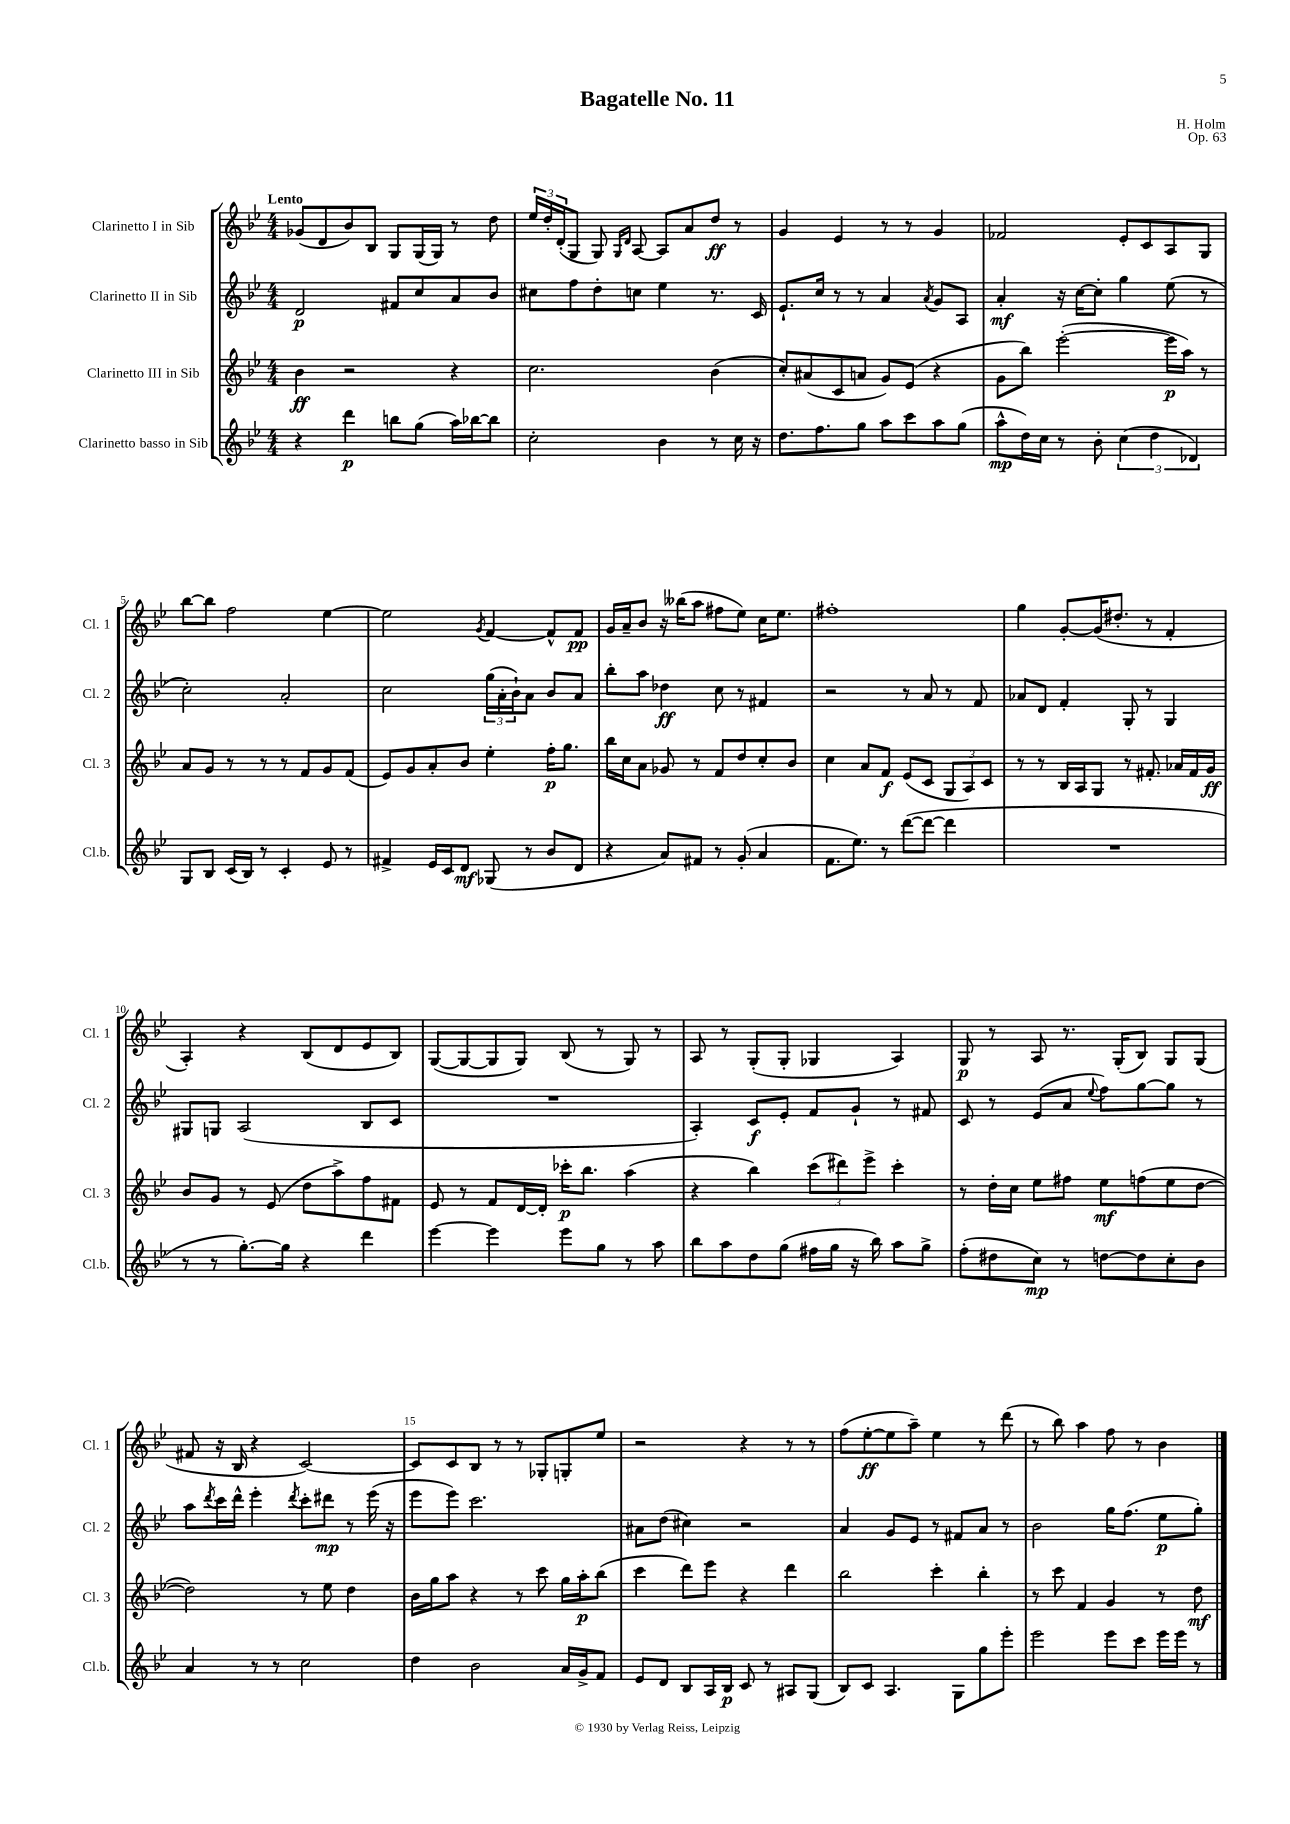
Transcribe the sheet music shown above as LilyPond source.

\header { title = "Bagatelle No. 11" composer = "H. Holm" opus = "Op. 63" }
<<
\new StaffGroup <<
\new Staff = "s0" \with { instrumentName = "Clarinetto I in Sib" shortInstrumentName = "Cl. 1" } {
    \clef treble \key bes \major \numericTimeSignature \time 4/4 \tempo "Lento"
    ges'8( d'8 bes'8) bes8 g8 g16( g16) r8 d''8 |
    \tuplet 3/2 { ees''16 d''16-. d'16-.( } g8 g8) \grace { g16 d'16 } a8~ a8 a'8 d''8\ff r8 |
    g'4 ees'4 r8 r8 g'4 |
    fes'2 ees'8-. c'8 a8 g8 |
    bes''8~ bes''8 f''2 ees''4~ |
    ees''2 \acciaccatura { g'8 } f'4~ f'8-^ f'8\pp |
    g'16 a'16-- bes'8 r16 beses''16( a''8 fis''8 ees''8) c''16 ees''8. |
    fis''1-. |
    g''4 g'8~-. g'16( dis''8.-. r8 f'4-. |
    a4-.) r4 bes8( d'8 ees'8 bes8) |
    g8~( g8~ g8 g8) bes8( r8 g8) r8 |
    a8 r8 g8-.( g8-. ges4 a4) |
    g8\p r8 a8 r8. g16-.( bes8) g8 g8( |
    fis'8 r16 bes16 r4 c'2~) |
    c'8 c'8 bes8 r8 r8 ges8-. g8-. ees''8 |
    r2 r4 r8 r8 |
    f''8( ees''8~-.\ff ees''8 a''8--) ees''4 r8 d'''8( |
    r8 bes''8) a''4 f''8 r8 bes'4 \bar "|." |
}
\new Staff = "s1" \with { instrumentName = "Clarinetto II in Sib" shortInstrumentName = "Cl. 2" } {
    \clef treble \key bes \major \numericTimeSignature \time 4/4
    d'2\p fis'8 c''8 a'8 bes'8 |
    cis''8 f''8 d''8-. c''8 ees''4 r8. c'16 |
    ees'8.-! c''16 r8 r8 a'4 \acciaccatura { a'8 } g'8 a8 |
    a'4-.\mf r16 c''16~ c''8-. g''4 ees''8( r8 |
    c''2-.) a'2-. |
    c''2 \tuplet 3/2 { g''16( a'16-. bes'16-!) } a'8 bes'8 a'8 |
    bes''8-. a''8 des''4\ff c''8 r8 fis'4 |
    r2 r8 a'8 r8 f'8 |
    aes'8 d'8 f'4-. g8-. r8 g4 |
    gis8 g8 a2( bes8 c'8 |
    R1 |
    a4-.) c'8\f ees'8-. f'8 g'8-! r8 fis'8 |
    c'8 r8 ees'8( a'8 \appoggiatura { ees''8 } f''8) g''8~ g''8 r8 |
    a''8 \acciaccatura { d'''8 } c'''16 d'''16-^ ees'''4-. \acciaccatura { d'''8 } c'''8-. dis'''8\mp r8 ees'''16( r16 |
    ees'''8 ees'''8) c'''2. |
    ais'8 d''8( cis''4) r2 |
    a'4 g'8 ees'8 r8 fis'8 a'8 r8 |
    bes'2 g''16 f''8.( ees''8\p g''8-.) \bar "|." |
}
\new Staff = "s2" \with { instrumentName = "Clarinetto III in Sib" shortInstrumentName = "Cl. 3" } {
    \clef treble \key bes \major \numericTimeSignature \time 4/4
    bes'4\ff r2 r4 |
    c''2. bes'4( |
    c''8-.) ais'8( c'8 a'8 g'8) ees'8( r4 |
    g'8 bes''8) ees'''2~-.( ees'''16\p a''16) r8 |
    a'8 g'8 r8 r8 r8 f'8 g'8 f'8( |
    ees'8) g'8 a'8-. bes'8 ees''4-. f''16-.\p g''8. |
    bes''16 c''16 a'8 ges'8 r8 f'8 d''8 c''8-. bes'8 |
    c''4 a'8 f'8\f ees'8( c'8 \tuplet 3/2 { g8 a8) c'8 } |
    r8 r8 bes16 a16 g8 r8 fis'8.-. aes'16 fis'16 g'16\ff |
    bes'8 g'8 r8 ees'8( d''8 a''8->) f''8 fis'8 |
    ees'8 r8 f'8 d'16~ d'16-. ces'''16-.\p bes''8. a''4( |
    r4 bes''4) \tuplet 3/2 { c'''8( dis'''8) ees'''8-> } c'''4-. |
    r8 d''16-. c''16 ees''8 fis''8 ees''8\mf f''8( ees''8 d''8~ |
    d''2) r8 ees''8 d''4 |
    bes'16 g''16 a''8 r4 r8 c'''8 g''16 a''16-.\p bes''8( |
    c'''4 d'''8) ees'''8 r4 d'''4 |
    bes''2 c'''4-. bes''4-. |
    r8 c'''8 f'4 g'4 r8 d''8\mf \bar "|." |
}
\new Staff = "s3" \with { instrumentName = "Clarinetto basso in Sib" shortInstrumentName = "Cl.b." } {
    \clef treble \key bes \major \numericTimeSignature \time 4/4
    r4 d'''4\p b''8 g''8( a''16) bes''16~ bes''8 |
    c''2-. bes'4 r8 c''16 r16 |
    d''8. f''8. g''8 a''8 c'''8 a''8 g''8( |
    a''8-^\mp d''16) c''16 r8 bes'8-. \tuplet 3/2 { c''4( d''4 des'4) } |
    g8 bes8 c'16( bes16) r8 c'4-. ees'8 r8 |
    fis'4-> ees'16 c'16 d'8\mf ges8( r8 bes'8 d'8 |
    r4 a'8) fis'8 r8 g'8-.( a'4 |
    f'8. ees''8.) r8 d'''8~( d'''8~ d'''4 |
    R1 |
    r8 r8 g''8.~-.) g''16 r4 d'''4 |
    ees'''4~ ees'''4 ees'''8 g''8 r8 a''8 |
    bes''8 a''8 d''8 g''8( fis''16 g''16 r16 bes''16) a''8 g''8-> |
    f''8-.( dis''8 c''8\mp) r8 d''8~ d''8 c''8-. bes'8 |
    a'4 r8 r8 c''2 |
    d''4 bes'2 a'16 g'16-> f'8 |
    ees'8 d'8 bes8 a16 bes16\p c'8 r8 ais8 g8( |
    bes8) c'8 a4. g8 g''8 ees'''8-. |
    ees'''2 ees'''8 c'''8 ees'''16 ees'''16 r8 \bar "|." |
}
>>
>>
\layout { \context { \Score \override BarNumber.break-visibility = ##(#f #t #t) barNumberVisibility = #(every-nth-bar-number-visible 5) } }
